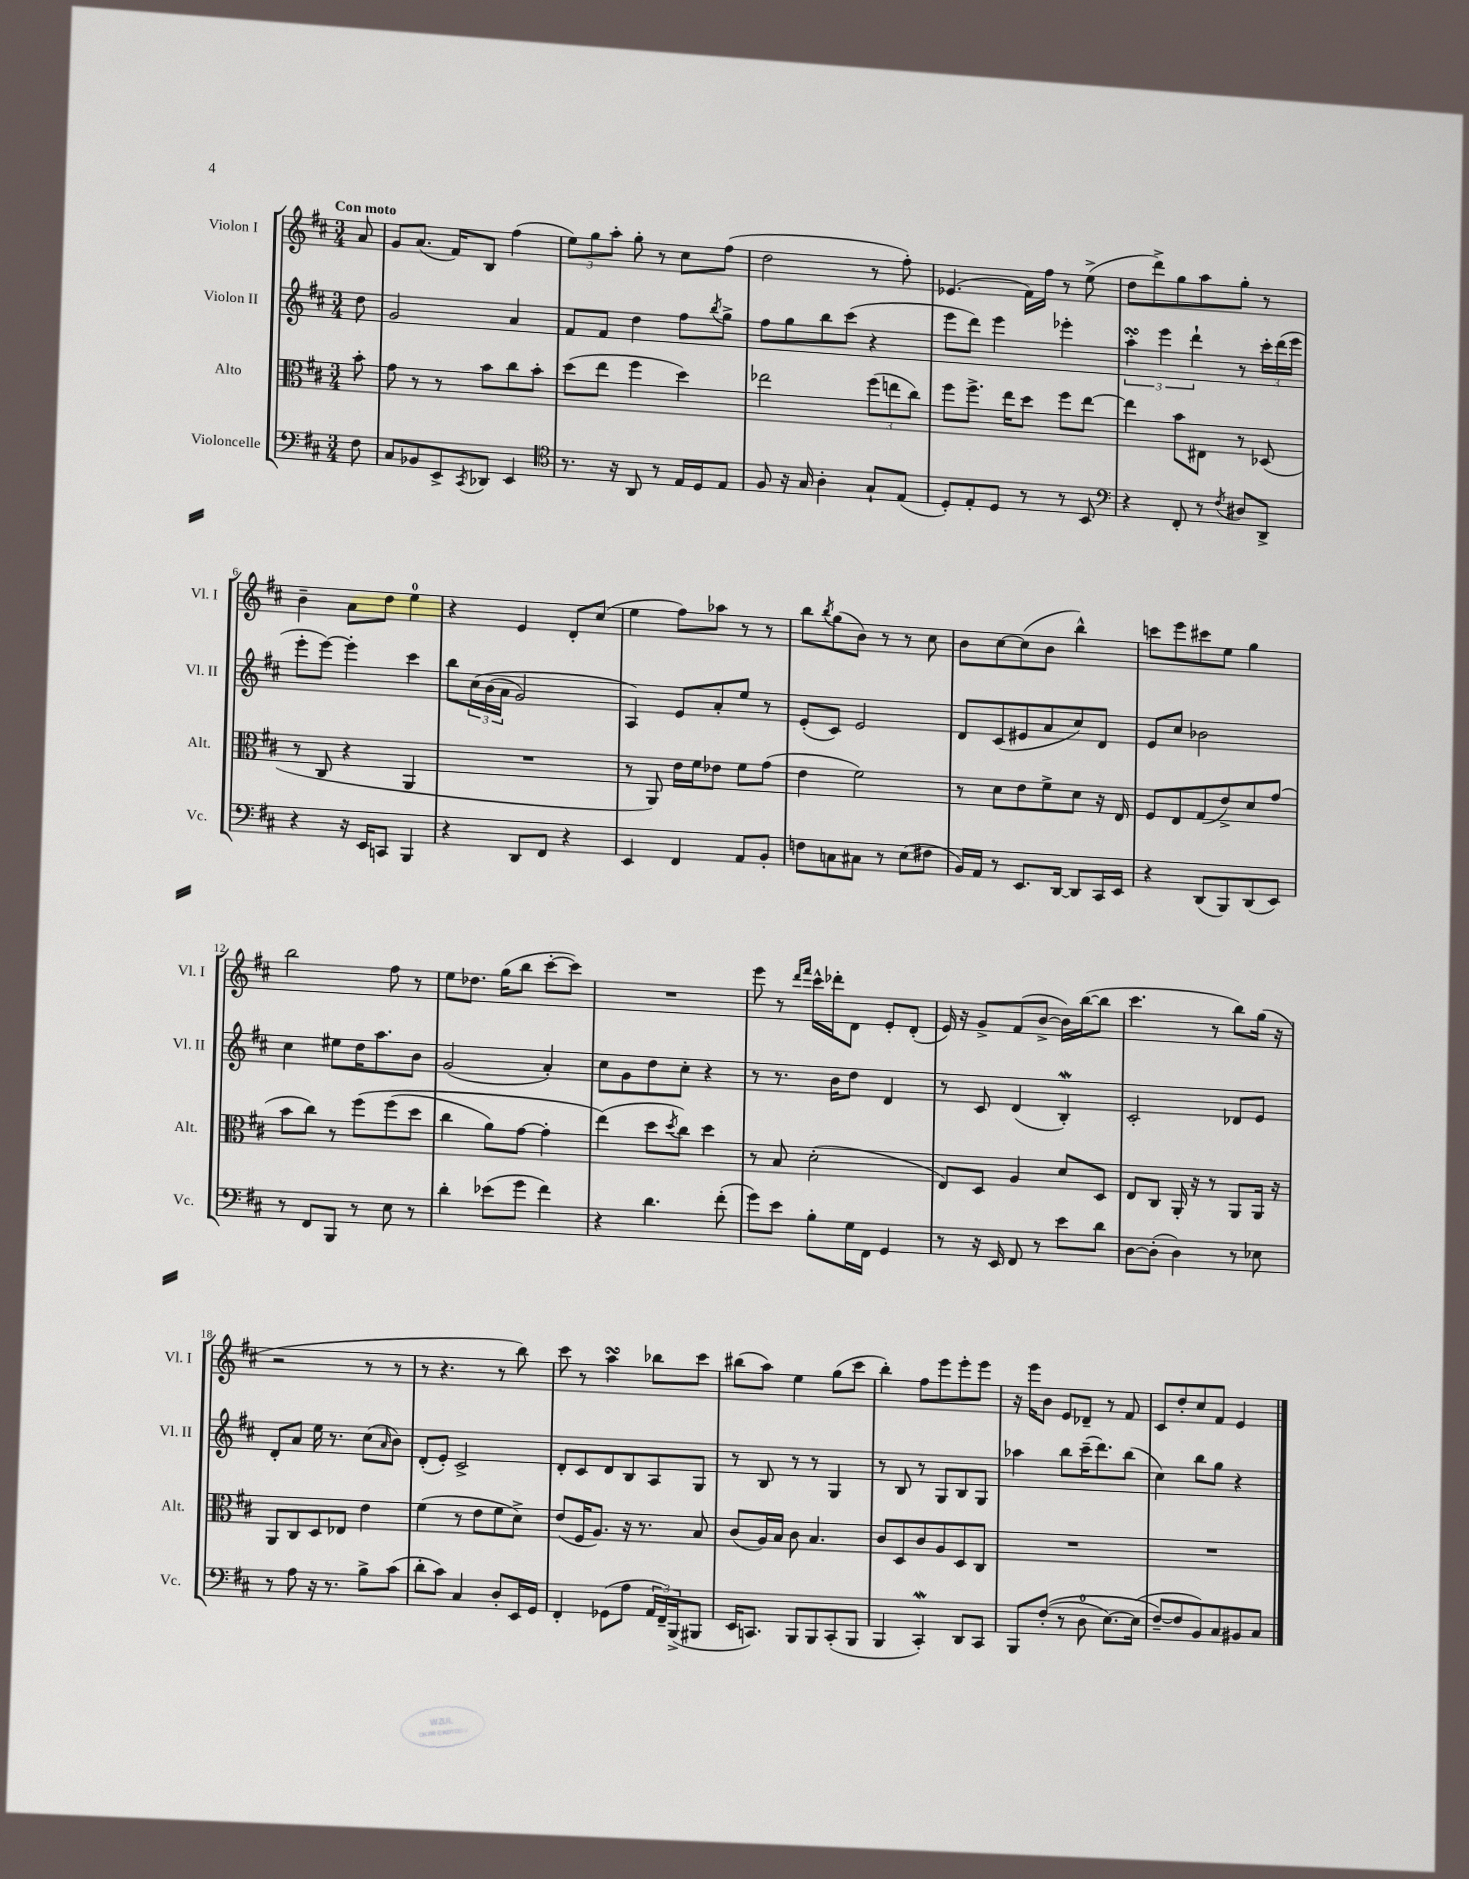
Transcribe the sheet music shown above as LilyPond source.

<<
\new StaffGroup <<
\new Staff = "s0" \with { instrumentName = "Violon I" shortInstrumentName = "Vl. I" } {
    \clef treble \key d \major \numericTimeSignature \time 3/4 \partial 8 \tempo "Con moto"
    a'8 |
    g'8 a'8.( fis'16) b8 fis''4( |
    \tuplet 3/2 { e''8) g''8 a''8-. } g''8-. r8 cis''8 fis''8( |
    d''2 r8 fis''8-.) |
    ees'4.( fis'16) fis''16 r8 e''8->( |
    d''8 d'''8->) g''8 a''8 g''8-. r8 |
    b'4-- a'8 d''8 e''4-0 |
    r4 e'4 d'8-. cis''8( |
    e''4 fis''8) aes''8 r8 r8 |
    b''8 \acciaccatura { b''8 } g''8( b'8) r8 r8 cis''8 |
    b'8 cis''8~ cis''8( b'8 b''4-^) |
    c'''8 e'''8 cis'''8 e''8 g''4 |
    b''2 fis''8 r8 |
    e''8 des''8. g''16( b''8 cis'''8~-. cis'''8) |
    R2. |
    e'''8 r8 \grace { d'''16 fis'''16 } cis'''16-^ des'''16-. d'8 e'8-. d'8-.( |
    e'16) r16 g'8-> fis'8( b'8~-> b'16) b''16~( b''8 |
    cis'''4. r8 b''8) g''16( r16 |
    r2 r8 r8 |
    r8 r4. r8 b''8) |
    cis'''8 r8 a''4\turn bes''8 cis'''8 |
    bis''8( a''8) e''4 g''8( cis'''8 |
    b''4-.) fis''8 e'''8 e'''8-. e'''8 |
    r16 e'''16 b'8 e'8 des'8-- r8 fis'8 |
    cis'8 d''8-. cis''8 fis'8 e'4 \bar "|." |
}
\new Staff = "s1" \with { instrumentName = "Violon II" shortInstrumentName = "Vl. II" } {
    \clef treble \key d \major \numericTimeSignature \time 3/4 \partial 8
    d''8 |
    g'2 a'4 |
    fis'8 fis'8 d''4 fis''8 \acciaccatura { b''8 } g''8-> |
    fis''8 g''8 b''8 cis'''8( r4 |
    e'''8 d'''8) e'''4 ees'''4-. |
    \tuplet 3/2 { a''4-.\turn e'''4 d'''4-! } r8 \tuplet 3/2 { cis'''16-. d'''16( e'''16 } |
    e'''8-. e'''8~) e'''4-. cis'''4 |
    b''8 \tuplet 3/2 { cis''16\( b'16( a'16 } g'2) |
    a4\) e'8 a'8-. e''8 r8 |
    e'8-.( cis'8) e'2 |
    d'8 cis'8( eis'8 a'8 cis''8) d'8 |
    e'8 cis''8 bes'2 |
    cis''4 eis''8 d''16 a''8. b'8 |
    g'2( a'4-.) |
    cis''8 g'8 d''8 cis''8-. r4 |
    r8 r8. b'16 d''8 d'4 |
    r8 cis'8 d'4( b4-.\mordent) |
    cis'2-. des'8 e'8 |
    d'8-. a'8 e''16 r8. cis''8( \grace { a'16 } b'8) |
    d'8-.( e'8-.) cis'2-> |
    d'8-. cis'8 d'8 b8 a8 g8 |
    r8 b8 r8 r8 g4 |
    r8 b8 r8 g8 b8 g8 |
    aes''4 b''8 cis'''16--( d'''8.) b''8( |
    cis''4) b''8 g''8 r4 \bar "|." |
}
\new Staff = "s2" \with { instrumentName = "Alto" shortInstrumentName = "Alt." } {
    \clef alto \key d \major \numericTimeSignature \time 3/4 \partial 8
    b'8-. |
    g'8 r8 r8 b'8 cis''8 b'8-. |
    d''8( e''8 fis''4 d''4) |
    ees''2 \tuplet 3/2 { fis''8( e''8 cis''8) } |
    fis''8 fis''8.-> e''16 d''8 fis''8 e''8~ |
    e''4 b'8 eis8 r8 des8( |
    r8 cis8 r4 a,4 |
    R2. |
    r8 a,8) e'16 fis'16 ees'8 fis'8 g'8( |
    e'4 fis'2) |
    r8 d'8 e'8 fis'8-> d'8 r16 e16 |
    fis8 e8 g8( e'8->) d'8 g'8( |
    b'8 cis''8) r8 fis''8\( fis''8( d''8 |
    cis''4 a'8) g'8~ g'4-. |
    e''4(\) d''8 \acciaccatura { d''8 } cis''8) d''4 |
    r8 b8 d'2-.( |
    e8) d8 a4 d'8 d8 |
    e8 cis8 a,16-. r16 r8 a,8 a,16 r16 |
    a,8 cis8 d8 ees8 e'4 |
    fis'4( r8 e'8 fis'8 d'8->) |
    e'8( fis16 a8.) r16 r8. b8 |
    cis'8( a16) b16 cis'8 b4. |
    cis'8 d8 cis'8 a8 d8 cis8 |
    R2. |
    R2. \bar "|." |
}
\new Staff = "s3" \with { instrumentName = "Violoncelle" shortInstrumentName = "Vc." } {
    \clef bass \key d \major \numericTimeSignature \time 3/4 \partial 8
    fis8 |
    cis8 bes,8 e,8-> \acciaccatura { cis,8 } des,8 e,4 |
    \clef tenor r8. r16 a,8 r8 e16 d16 e8 |
    fis8 r16 g16 a4-. g8-! e8( |
    d8-.) e8-. d8 r8 r8 b,8 |
    \clef bass r4 fis,8-. r8 \acciaccatura { fis8 } dis8 d,8-> |
    r4 r16 e,16 c,8 b,,4 |
    r4 d,8 fis,8 r4 |
    e,4 fis,4 a,8 b,8-. |
    f8 c8 cis8 r8 e8( fis8 |
    b,16) a,16 r8 e,8. d,16~ d,8 cis,16 e,16 |
    r4 d,8( b,,8) d,8( e,8) |
    r8 fis,8 b,,8 r8 e8 r8 |
    d'4-. ees'8( g'8 fis'4) |
    r4 d'4. fis'8-.( |
    g'8) e'8 b8-. g16 fis,16 g,4 |
    r8 r16 e,16 fis,8 r8 e'8 d'8 |
    d8~ d8-.( d4) r8 ees8 |
    r8 a8 r16 r8. b8-> cis'8( |
    d'8-. cis'8) cis4 d8-. e,16 g,16 |
    fis,4-. ges,8( a8 \tuplet 3/2 { a,16 fis,16--) b,,16->( } bis,,8 |
    e,16 c,8.) b,,8 b,,8 c,8-.( b,,8 |
    b,,4 cis,4-.\mordent) d,8 cis,8 |
    b,,8 fis8-.(\( r8 d8-0 e8.~) e16( |
    fis8~--\) fis8 b,8) cis8 bis,8 cis8 \bar "|." |
}
>>
>>
